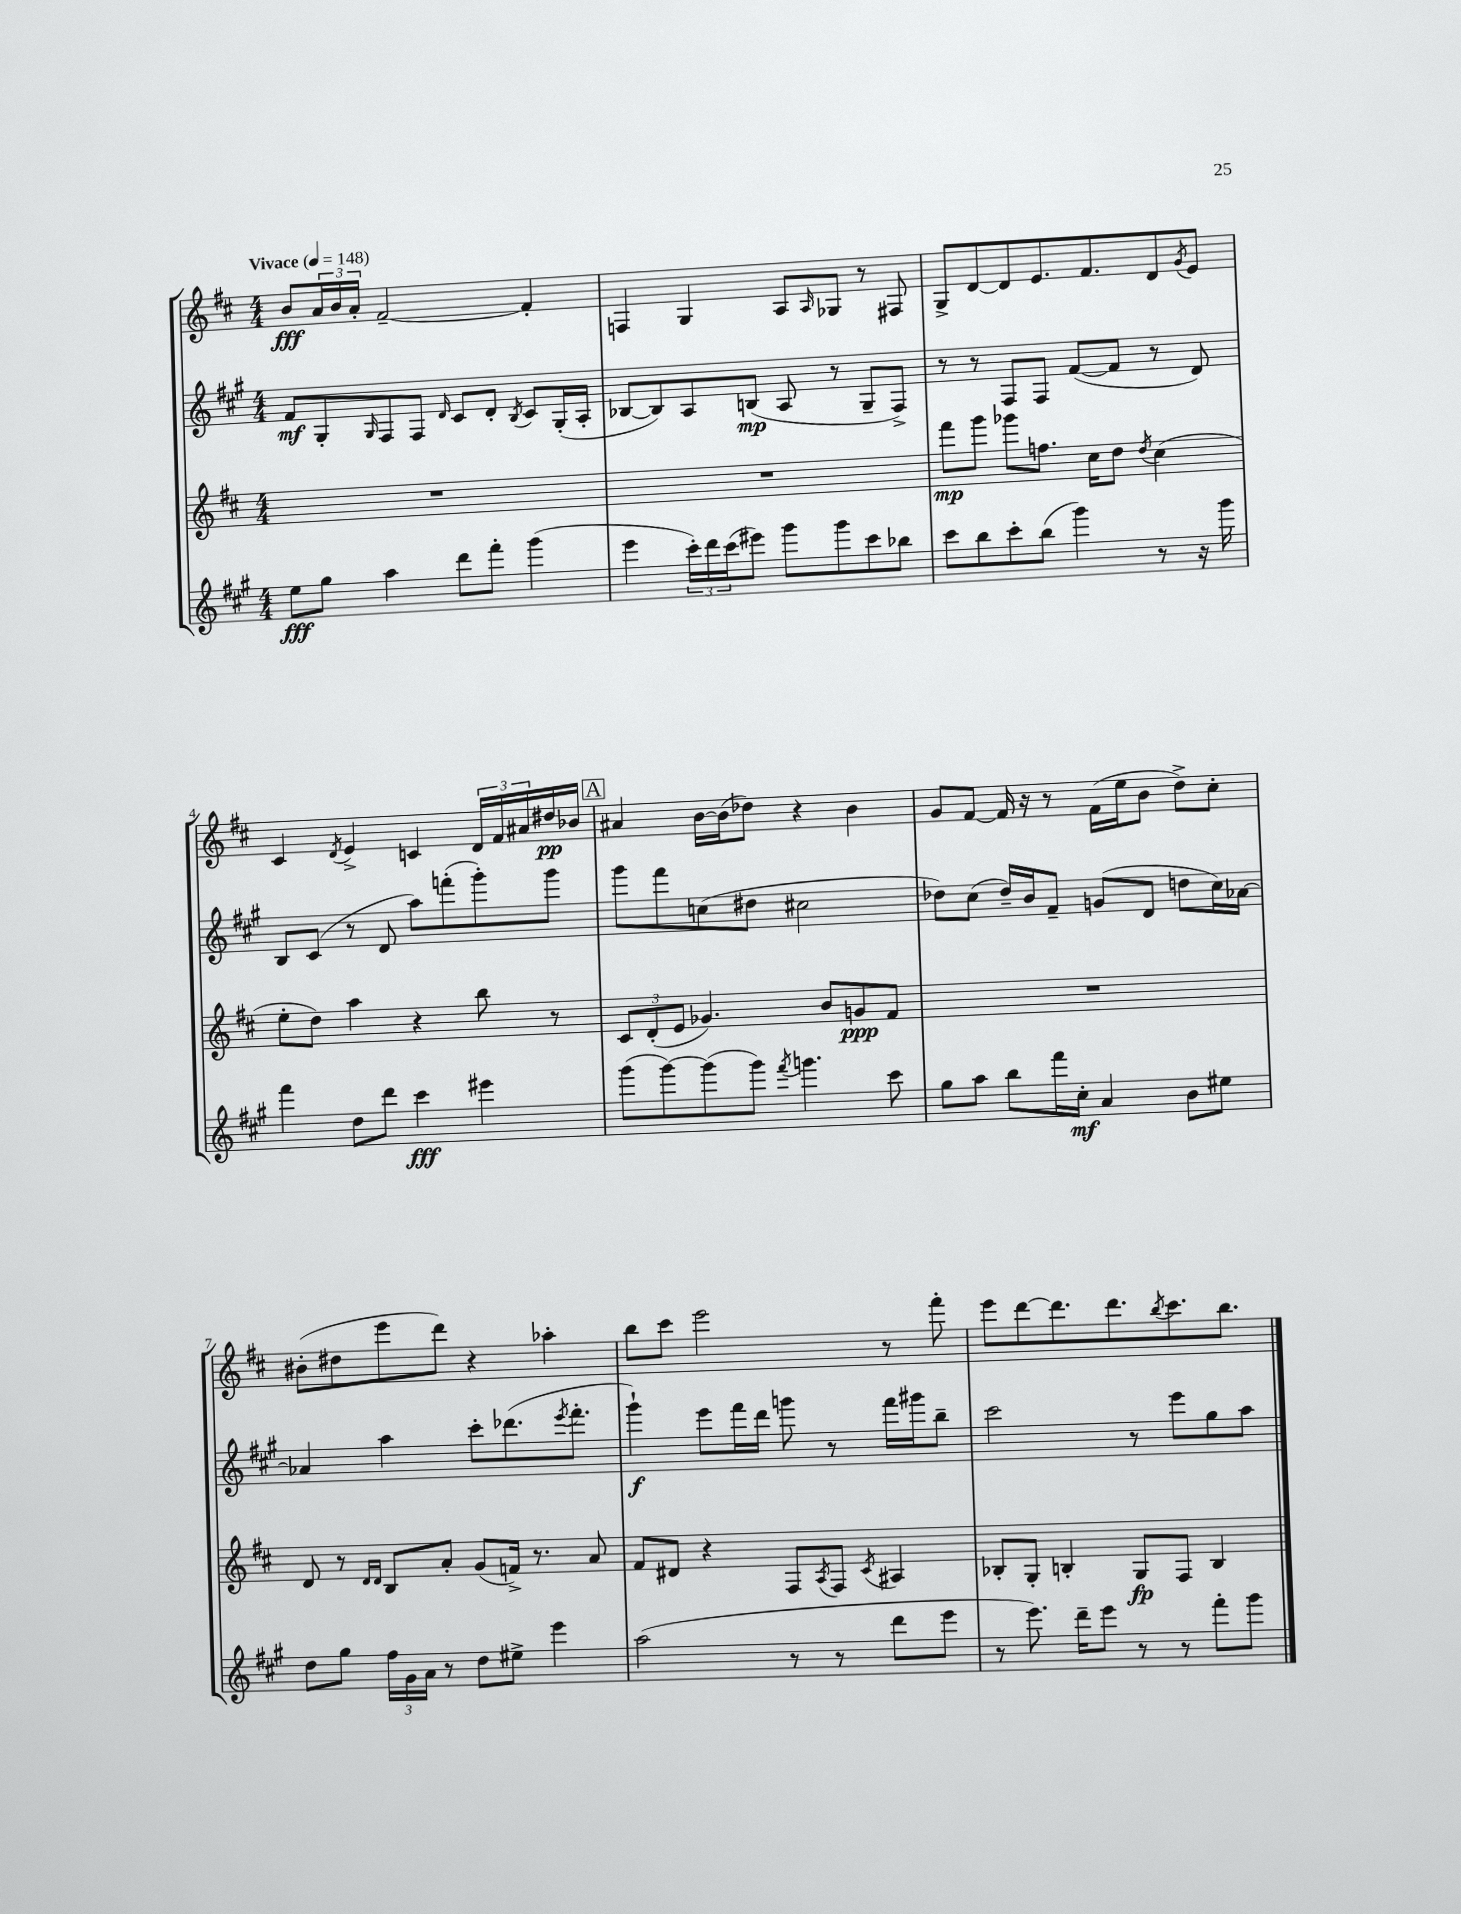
<<
\new StaffGroup <<
\new Staff = "s0" {
    \clef treble \key d \major \numericTimeSignature \time 4/4 \tempo "Vivace" 4 = 148
    b'8\fff \tuplet 3/2 { a'16 b'16 a'16-. } fis'2~-- fis'4-. |
    f4 g4 a8 \grace { a16 } ges8 r8 fis8 |
    g8-> d'8~ d'8 e'8. fis'8. d'8 \acciaccatura { g'8 } e'8 |
    cis'4 \acciaccatura { d'8 } e'4-> c'4 \tuplet 3/2 { d'16 fis'16 ais'16 } dis''16\pp bes'16 |
    \mark \markup { \box "A" } ais'4 b'16~ b'16( des''8) r4 b'4 |
    g'8 fis'8~ fis'16 r16 r8 fis'16( e''16 b'8 d''8->) cis''8-. |
    bis'8-.( dis''8 e'''8 d'''8) r4 aes''4-. |
    b''8 cis'''8 e'''2 r8 fis'''8-. |
    e'''8 d'''8~ d'''8. d'''8. \acciaccatura { b''8 } cis'''8. b''8. \bar "|." |
}
\new Staff = "s1" {
    \clef treble \key a \major \numericTimeSignature \time 4/4
    fis'8\mf gis8-. \grace { gis16 } fis8 fis8 \grace { d'16 } cis'8 d'8-. \acciaccatura { b8 } cis'8 gis16-.( a16-. |
    bes8~ bes8) a8 b8\mp( a8 r8 gis8-- fis8->) |
    r8 r8 fis8 fis8 fis'8~( fis'8 r8 d'8) |
    b8 cis'8( r8 d'8 a''8) f'''8-.( gis'''8-.) gis'''8 |
    \mark \markup { \box "A" } gis'''8 fis'''8 c''8( dis''8 cis''2 |
    des''8) cis''8( des''16--) b'16 fis'8-- g'8( d'8 d''8 cis''16) aes'16~ |
    aes'4 a''4 cis'''8-. des'''8.( \acciaccatura { e'''8 } fis'''8.-. |
    gis'''4-!\f) e'''8 fis'''16 d'''16 g'''8 r8 fis'''16 gis'''16 b''8-- |
    cis'''2 r8 e'''8 gis''8 a''8 \bar "|." |
}
\new Staff = "s2" {
    \clef treble \key d \major \numericTimeSignature \time 4/4
    R1 |
    R1 |
    fis'''8\mp g'''8 ges'''8 f''8. cis''16 d''8 \acciaccatura { d''8 } cis''4( |
    e''8-. d''8) a''4 r4 b''8 r8 |
    \mark \markup { \box "A" } \tuplet 3/2 { cis'8 d'8-.( e'8 } ges'4.) b'8 g'8\ppp fis'8 |
    R1 |
    d'8 r8 \grace { d'16 d'16 } b8 a'8-. g'8( f'16->) r8. a'8 |
    fis'8 dis'8 r4 fis8 \acciaccatura { a8 } fis8 \acciaccatura { cis'8 } ais4 |
    bes8-. g8-. b4-. g8\fp fis8 b4 \bar "|." |
}
\new Staff = "s3" {
    \clef treble \key a \major \numericTimeSignature \time 4/4
    e''8\fff gis''8 a''4 d'''8 fis'''8-. gis'''4( |
    e'''4 \tuplet 3/2 { cis'''16-.) d'''16 cis'''16( } eis'''8) gis'''8 gis'''8 cis'''8 bes''8 |
    cis'''8 b''8 cis'''8-. b''8( gis'''4) r8 r16 gis'''16 |
    fis'''4 d''8 d'''8 cis'''4\fff eis'''4 |
    \mark \markup { \box "A" } gis'''8( gis'''8~) gis'''8( gis'''8) \acciaccatura { fis'''8 } g'''4. cis'''8 |
    gis''8 a''8 b''8 fis'''16 cis''16-.\mf a'4 b'8 eis''8 |
    d''8 gis''8 \tuplet 3/2 { fis''16 gis'16 a'16 } r8 d''8 eis''8-> e'''4 |
    a''2( r8 r8 d'''8 e'''8 |
    r8 e'''8.) d'''16-- e'''8 r8 r8 fis'''8-. gis'''8 \bar "|." |
}
>>
>>
